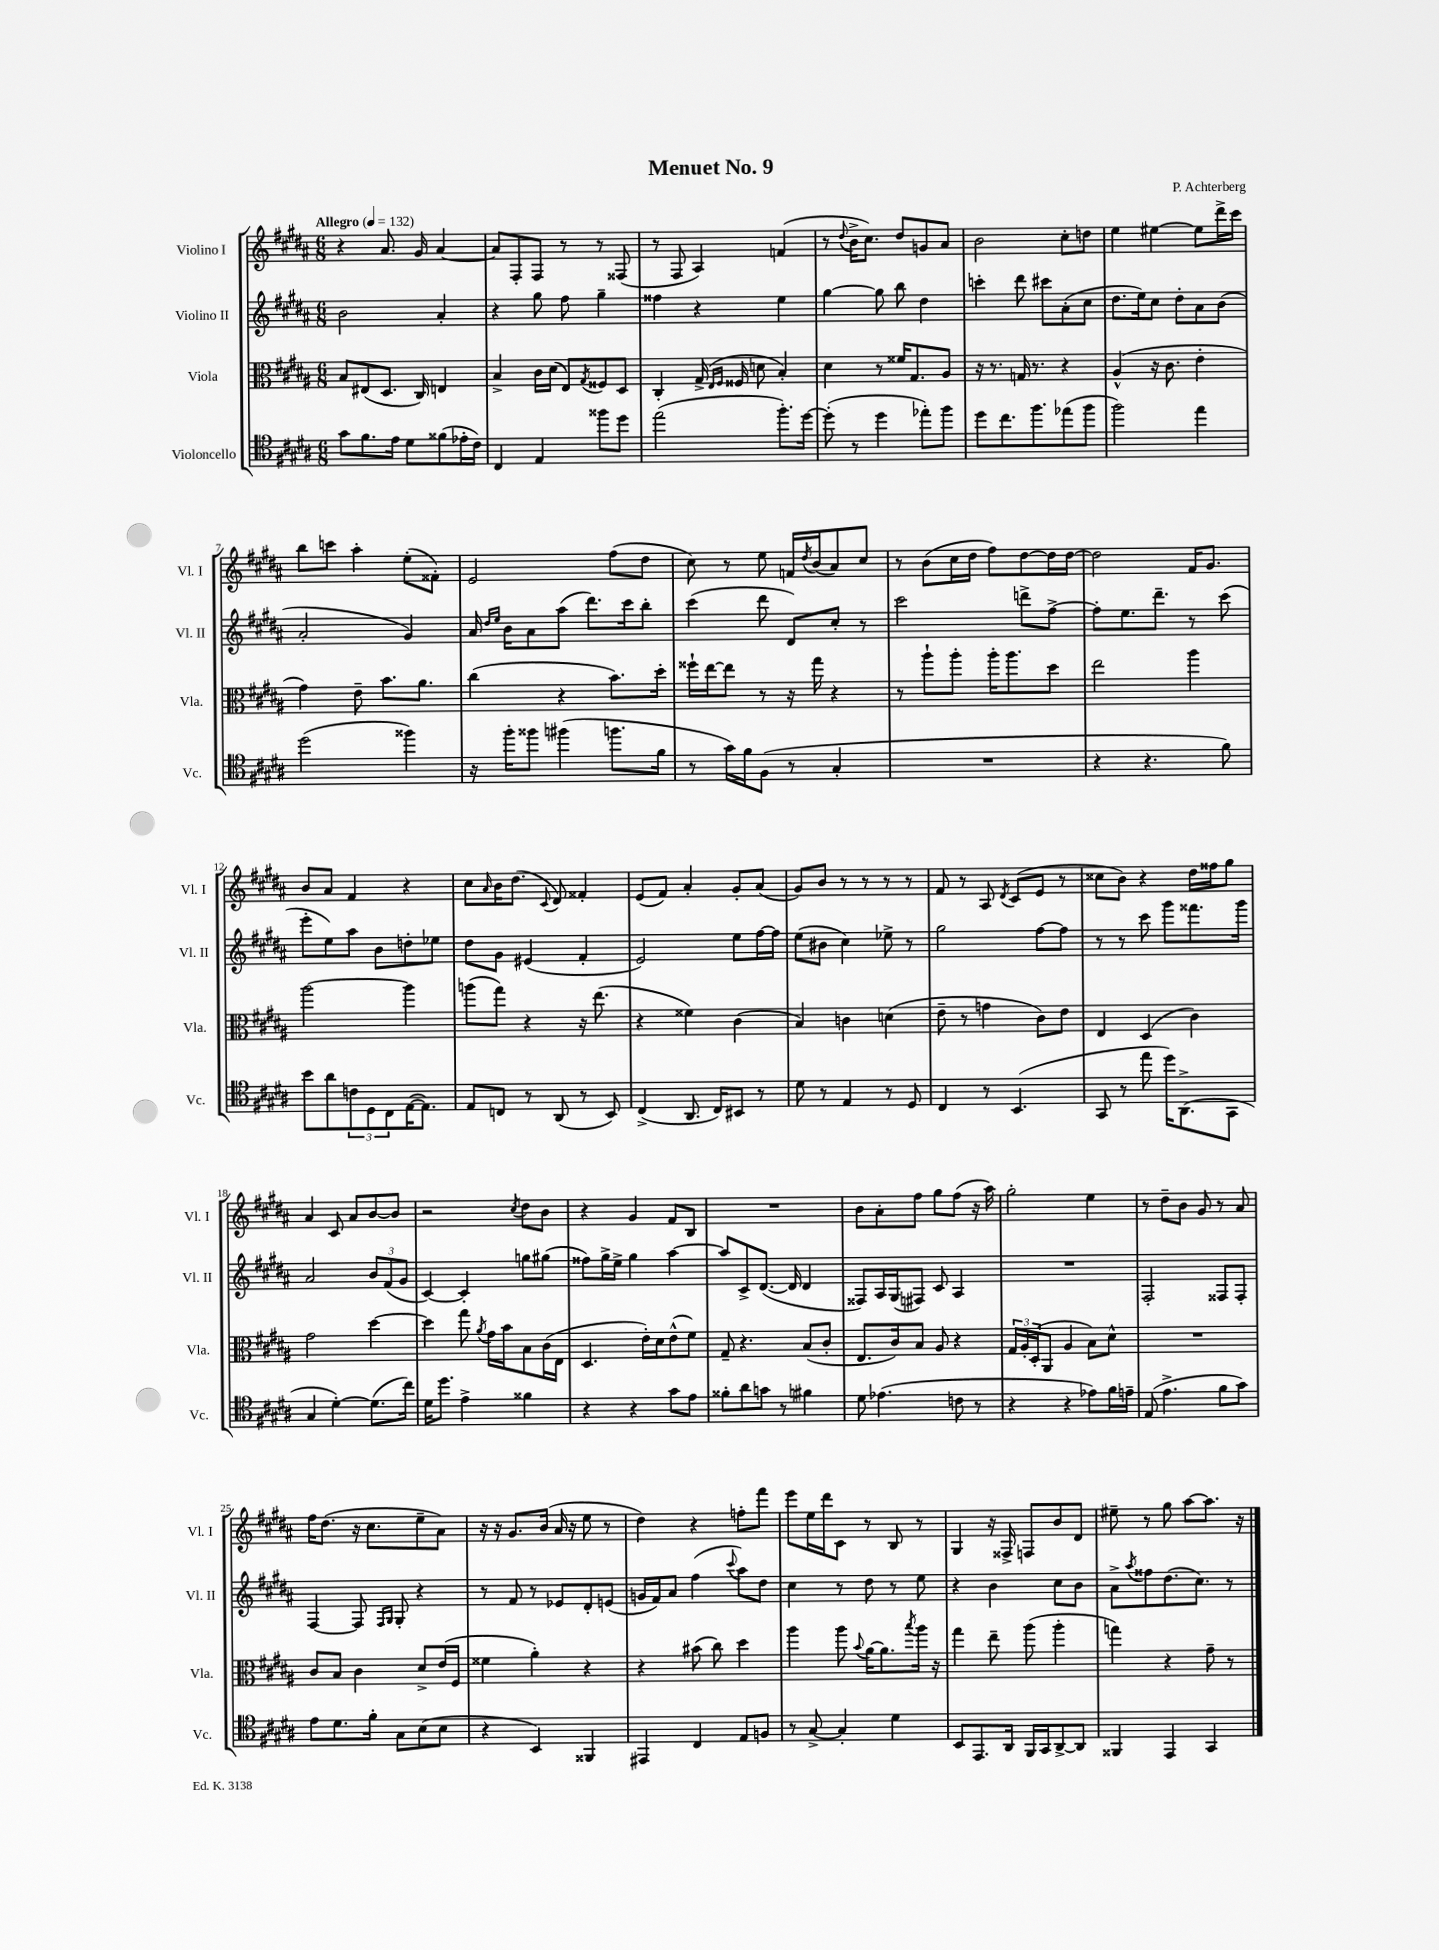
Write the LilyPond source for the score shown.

\header { title = "Menuet No. 9" composer = "P. Achterberg" }
<<
\new StaffGroup <<
\new Staff = "s0" \with { instrumentName = "Violino I" shortInstrumentName = "Vl. I" } {
    \clef treble \key b \major \numericTimeSignature \time 6/8 \tempo "Allegro" 4 = 132
    r4 ais'8. gis'16 ais'4~ |
    ais'8 fis8-. fis8 r8 r8 fisis8( |
    r8 fis8 ais4) f'4( |
    r8 \appoggiatura { dis''8 } b'16-> cis''8.) dis''8 g'8 ais'8 |
    b'2 cis''8-. d''8 |
    e''4 eis''4~ eis''8 dis'''16-> cis'''16 |
    b''8 c'''8 ais''4-. e''8-.( fisis'8-.) |
    e'2 fis''8( dis''8 |
    cis''8) r8 e''8 f'16 \acciaccatura { dis''8 } b'16( ais'8) cis''8 |
    r8 b'8( cis''16 dis''16 fis''8) dis''8~ dis''16 dis''16~ |
    dis''2 fis'16 gis'8. |
    b'8 ais'8 fis'4 r4 |
    cis''8 \grace { ais'16 } b'16 dis''8.( \appoggiatura { cis'8 } dis'8) fisis'4-. |
    e'8( fis'8) ais'4-. gis'8-. ais'8( |
    gis'8) b'8 r8 r8 r8 r8 |
    fis'8 r8 ais8 \acciaccatura { dis'8 } cis'8( e'8 r8 |
    cisis''8 b'8) r4 dis''16 fisis''16 gis''8 |
    ais'4 cis'8 ais'8 b'8~ b'8 |
    r2 \acciaccatura { cis''8 } dis''8 b'8 |
    r4 gis'4 fis'8 b8 |
    R2. |
    b'8 ais'8-. fis''8 gis''8 fis''8( r16 ais''16) |
    gis''2-. e''4 |
    r8 dis''8-- b'8 gis'8 r8 ais'8 |
    fis''16 dis''8.( r16 cis''8. e''8-- ais'8) |
    r16 r16 gis'8. b'16( ais'16 r16 e''8 r8 |
    dis''4) r4 f''8-. fis'''8 |
    e'''8 e''16 dis'''16 cis'8 r8 b8 r8 |
    gis4 r16 fisis16-> f8 b'8 dis'8 |
    eis''8-- r8 gis''8 ais''8~ ais''8. r16 \bar "|." |
}
\new Staff = "s1" \with { instrumentName = "Violino II" shortInstrumentName = "Vl. II" } {
    \clef treble \key b \major \numericTimeSignature \time 6/8
    b'2 ais'4-. |
    r4 gis''8 fis''8 gis''4-- |
    fisis''4 r4 e''4 |
    gis''4~ gis''8 b''8 dis''4 |
    c'''4-. dis'''8 cis'''8 ais'8-.( cis''8 |
    dis''8. e''16) cis''8 dis''8-. ais'8 b'8( |
    ais'2-. gis'4) |
    ais'16 \grace { dis''16 e''16 } b'16 ais'8 ais''8( dis'''8.) cis'''16 b''8-. |
    cis'''4( dis'''8 dis'8) cis''8-. r8 |
    cis'''2 d'''8-> fis''8~-> |
    fis''8-. e''8. dis'''8.-- r8 cis'''8( |
    e'''8-. e''8) ais''8 b'8 d''8-. ees''8 |
    dis''8 gis'8 eis'4( fis'4-. |
    e'2) e''8 fis''16~ fis''16 |
    e''8( bis'8 cis''4) ees''8-> r8 |
    gis''2 fis''8~ fis''8 |
    r8 r8 cis'''8 gis'''8 fisis'''8. gis'''16 |
    ais'2 \tuplet 3/2 { b'8 fis'8( gis'8 } |
    cis'4~) cis'4-. g''8 gis''8( |
    fisis''8) gis''16-> e''16-> gis''4 ais''4~ |
    ais''8 cis'8-> dis'8.~( dis'16 dis'4 |
    fisis8) ais16 gis16( fis8) cis'8 ais4 |
    R2. |
    fis2-. fisis8 fisis8-. |
    fis4~ fis8 \grace { fis16 gis16 } gis8-. r4 |
    r8 fis'8 r8 ees'8 dis'8-. e'8( |
    g'16 fis'16) ais'8 fis''4( \appoggiatura { cis'''8 } ais''8) dis''8 |
    cis''4 r8 dis''8 r8 e''8 |
    r4 b'4 cis''8 b'8 |
    ais'8-> \acciaccatura { ais''8 } fisis''8 dis''8.( cis''8.) r8 \bar "|." |
}
\new Staff = "s2" \with { instrumentName = "Viola" shortInstrumentName = "Vla." } {
    \clef alto \key b \major \numericTimeSignature \time 6/8
    b8 eis8( dis8. cis16) e4 |
    b4-> cis'16 dis'16( e8) \acciaccatura { gis8 } fisis8 dis8 |
    cis4-. gis16->( \grace { e16 fis16 } fisis16 d'8 b4-.) |
    dis'4 r8 fisis'16 gis8. ais8 |
    r16 r8. g16 r8. r4 |
    ais4-^( r16 cis'8. e'4-. |
    gis'4) e'8-- b'8. ais'8. |
    cis''4( r4 b'8.) dis''16-. |
    fisis''16-! e''16~ e''8 r8 r16 gis''16 r4 |
    r8 ais''8-! ais''8-. ais''16-. ais''8. dis''8 |
    e''2 ais''4 |
    ais''2~ ais''4 |
    a''8( gis''8) r4 r16 e''8.( |
    r4 fisis'4) cis'4( |
    b4) c'4 d'4( |
    e'8-- r8 g'4 cis'8) e'8 |
    e4 dis4( cis'4) |
    gis'2 dis''4~ |
    dis''4 gis''8 \acciaccatura { ais'8 } gis'16 b'16 b8 cis'16( e16 |
    dis4. e'16-.) dis'16 e'8-^( fis'8) |
    gis8-- r4. b8( cis'8-. |
    e8. cis'16) b8 ais8 r4 |
    \tuplet 3/2 { gis16 ais16-. dis16-.( } ais,8 ais4 b8) dis'8-^ |
    R2. |
    cis'8 b8 cis'4 dis'8-> e'16( fis16 |
    fisis'4 ais'4-.) r4 |
    r4 bis'8( cis''8) dis''4 |
    ais''4 ais''8 \appoggiatura { b'8 } ais'16~ ais'8. \acciaccatura { b''8 } ais''16 r16 |
    gis''4 e''8-- ais''8( ais''4-. |
    g''4) r4 gis'8-- r8 \bar "|." |
}
\new Staff = "s3" \with { instrumentName = "Violoncello" shortInstrumentName = "Vc." } {
    \clef tenor \key b \major \numericTimeSignature \time 6/8
    gis'8 fis'8. e'16 dis'8 fisis'8( ees'16-. cis'16) |
    cis4 e4 fisis''8 dis''8 |
    e''2( fis''8.-.) dis''16~ |
    dis''8-.( r8 dis''4 ees''8-.) fis''8 |
    dis''8 cis''8. fis''8. ees''8( fis''8 |
    fis''2) e''4 |
    dis''2( fisis''4) |
    r16 fis''16-. fisis''8 fis''4( f''8. fis'16 |
    r8 gis'16) fis'16 fis8( r8 gis4-. |
    R2. |
    r4 r4. fis'8) |
    b'8 ais'8 \tuplet 3/2 { c'8 dis8 cis8 } e16~( e8.) |
    e8 c8 r8 ais,8( r8 b,8) |
    cis4->( ais,8. cis16) bis,8 r8 |
    dis'8 r8 e4 r8 dis8 |
    cis4 r8 b,4.( |
    gis,8 r8 e''8 dis''16) ais,8.->( gis,8 |
    gis4 dis'4~-.) dis'8.( cis''16) |
    dis'16 dis''8. e'4-> fisis'4 |
    r4 r4 gis'8 e'8 |
    fisis'8-. ais'8 g'8 r8 fis'4 |
    dis'8 ees'4.( c'8 r8 |
    r4 r4 ees'8) fis'16 e'16-- |
    e8( e'4.-> fis'8 gis'8) |
    e'8 dis'8. fis'16-. gis8 b8( b8 |
    r4 b,4) fisis,4 |
    eis,4 cis4 e8 f8 |
    r8 gis8~-> gis4-. dis'4 |
    b,8 e,8. ais,16 fis,16 gis,16 ais,8~-> ais,8 |
    fisis,4 e,4 gis,4 \bar "|." |
}
>>
>>
